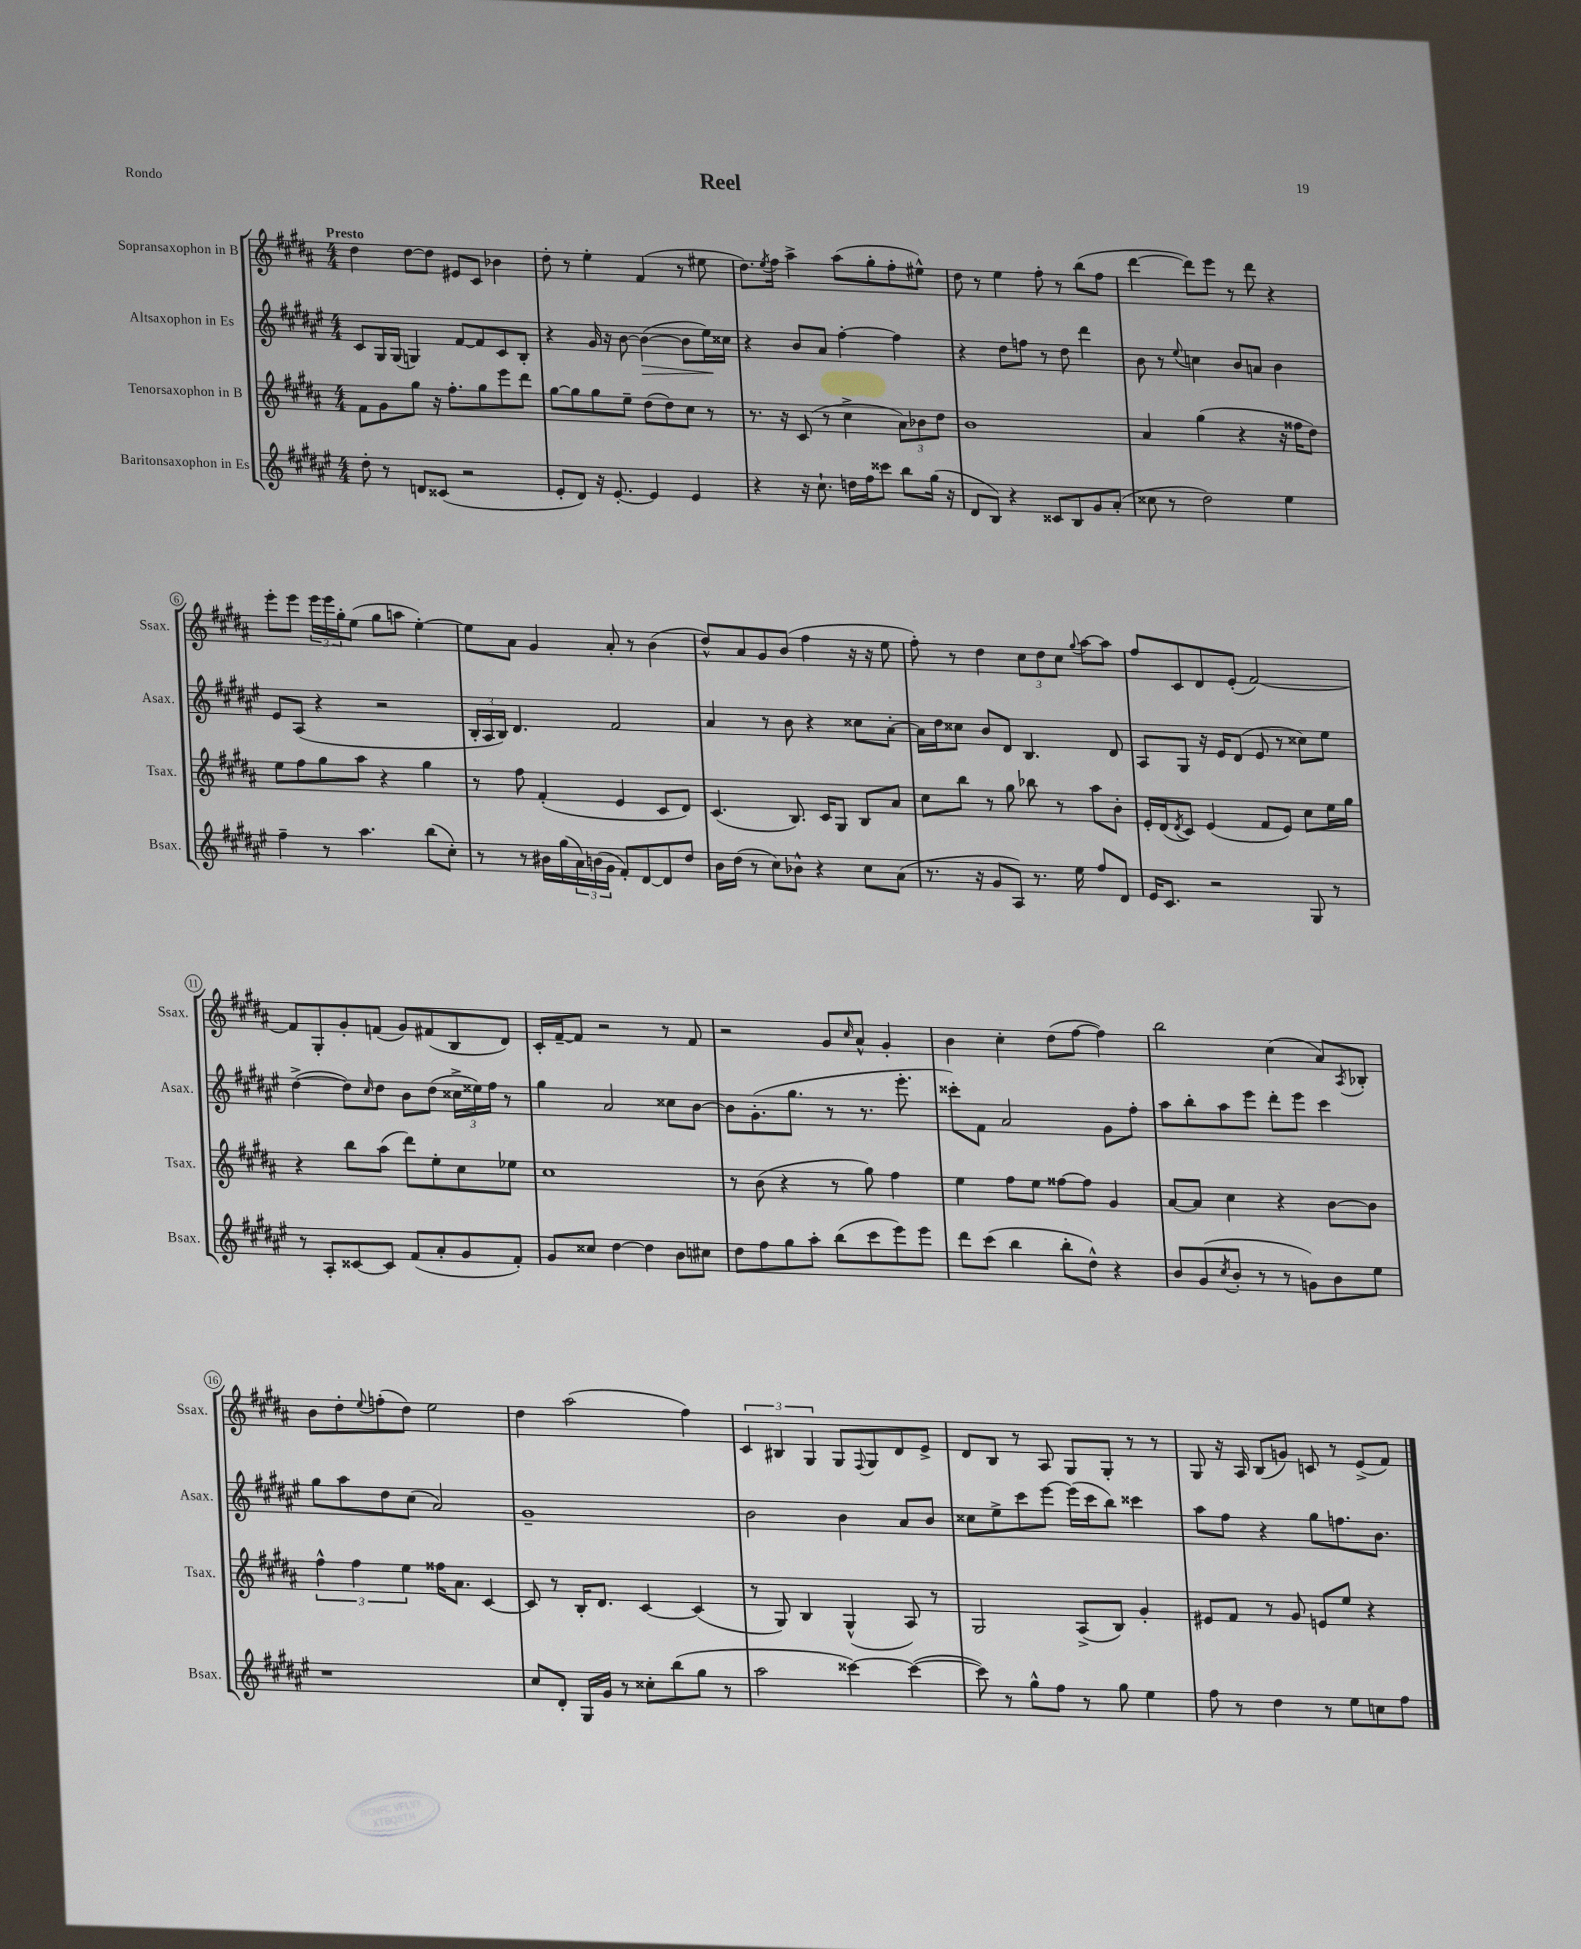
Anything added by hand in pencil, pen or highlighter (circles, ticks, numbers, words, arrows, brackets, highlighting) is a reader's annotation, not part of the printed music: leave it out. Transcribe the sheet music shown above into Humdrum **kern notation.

**kern	**kern	**kern	**dynam	**kern
*part4	*part3	*part2	*part2	*part1
*staff4	*staff3	*staff2	*staff2	*staff1
*I"Baritonsaxophon in Es	*I"Tenorsaxophon in B	*I"Altsaxophon in Es	*	*I"Sopransaxophon in B
*I'Bsax.	*I'Tsax.	*I'Asax.	*	*I'Ssax.
*clefG2	*clefG2	*clefG2	*	*clefG2
*k[f#c#g#d#a#e#]	*k[f#c#g#d#a#]	*k[f#c#g#d#a#e#]	*	*k[f#c#g#d#a#]
*M4/4	*M4/4	*M4/4	*	*M4/4
=1	=1	=1	=1	=1
!	!	!	!	!LO:TX:a:B:t=Presto
8dd#'\	8f#\L	8c#/L	.	4dd#\
8r	8g#\	16G#/L	.	.
.	.	(16G#/JJ	.	.
8dn/L	8gg#\J	4Gn/)	.	[8dd#\L
(8c##X/J	16r	.	.	8dd#\J]
.	8.ff#'\L	.	.	.
2r	.	[8f#/L	.	8e#X/L
.	8gg#\	8f#/]	.	8c#/J
.	8eee\	8c#/	.	4b-X\
.	8ddd#\J	8B'/J	.	.
=2	=2	=2	=2	=2
8e#'/L	[8gg#\L	4r	.	8dd#'\
8d#/J)	8gg#\]	.	.	8r
16r	8gg#\	16g#/	.	4ee'\
[8.e#'/	.	16r	.	.
.	8ee~\J	[8b\	.	.
!	!	!	!LO:HP:b	!
4e#/]	(8dd#\L	(4b\_	>	(4f#/
.	8dd#\)	.	.	.
4e#/	8cc#\J	8b\L]	.	8r
.	8r	16ee#\L)	.	8ee#X\
.	.	16cc##X\JJ	]	.
=3	=3	=3	=3	=3
4r	8.r	4r	.	8.dd#\L)
.	.	.	.	8qee/
.	16r	.	.	16ff#\Jk
16r	(8c#/	8b/L	.	4aa#^\
8.cc#`\	.	.	.	.
.	8r	8a#/J	.	.
16ddn\LL	4cc#^\	[4ff#'\	.	(8aa#\L
16ff#\J	.	.	.	.
8ccc##X\J	.	.	.	8gg#'\
8bb\L	12a#\L)	4ff#\]	.	8ff#'\
.	12b-X\	.	.	.
(16gg#\Jk	.	.	.	8ee#X^^\J)
.	12dd#\J	.	.	.
16r	.	.	.	.
=4	=4	=4	=4	=4
8d#/L	1b	4r	.	8dd#\
8B/J)	.	.	.	8r
4r	.	8dd#\L	.	4ee\
.	.	8ffn\J	.	.
8c##X/L	.	8r	.	8ff#'\
8B/	.	8dd#\	.	8r
8g#/	.	4ddd#\	.	(8bb\L
(8a#'/J	.	.	.	8ff#\J
=5	=5	=5	=5	=5
8cc##X\	4a#/	8b\	.	[4ddd#\
8r	.	8r	.	.
.	.	8qqee#/	.	.
2dd#\)	(4gg#\	4ccn\	.	8ddd#\L])
.	.	.	.	8eee\J
.	4r	8b/L	.	8r
.	.	8an/J	.	8ddd#\
4ee#\	16r	4b\	.	4r
.	16ff##X\KL	.	.	.
.	8dd#\J)	.	.	.
!!LO:LB:g=z
=6	=6	=6	=6	=6
4ff#~\	8ee\L	8e#/L	.	8eee'\L
.	8ff#\	(8A#/J	.	8eee\J
8r	8gg#\	4r	.	24eee\LL
.	.	.	.	24eee\
.	.	.	.	24gg#'\J
4.aa#\	8aa#\J	.	.	(8ee\J
.	4r	2r	.	8gg#\L
.	.	.	.	8aan\J
(8bb\L	4gg#\	.	.	[4ee'\)
8cc#'\J)	.	.	.	.
=7	=7	=7	=7	=7
8r	8r	24B'/LL	.	8ee\L]
.	.	24A#/	.	.
.	.	24B/JJ)	.	.
8r	8ff#\	4.d#/	.	8a#\J
16b#X\LL	(4f#'/	.	.	4g#/
(16gg#\	.	.	.	.
24a#\)	.	.	.	.
(24bn\	.	.	.	.
24g#\JJ	.	.	.	.
8f#'/L)	4e/	2f#/	.	8a#'/
[8d#/	.	.	.	8r
8d#/]	8c#/L	.	.	(4b\
8dd#/J	8d#/J)	.	.	.
=8	=8	=8	=8	=8
16b\LL	(4.c#/	4a#/	.	8dd#^^/L)
(16dd#\JJ	.	.	.	.
8r	.	.	.	8a#/
8cc#\L)	.	8r	.	8g#/
8b-X^^\J	8.B/)	8b\	.	(8b/J
4r	.	4r	.	4ff#\
.	16c#/KL	.	.	.
.	8G#/J	.	.	.
8cc#\L	8B/L	8cc##X\L	.	16r
.	.	.	.	16r
(8a#\J	8a#/J	[8a#'\J	.	8ee\
=9	=9	=9	=9	=9
8.r	8cc#\L	16a#\LL]	.	8ff#'\)
.	.	16dd#\J	.	.
.	8bb\J	8cc##X\J	.	8r
16r	.	.	.	.
8g#/L	8r	8b/L	.	4dd#\
8A#/J)	8gg#\	8d#/J	.	.
8.r	8bb-X\	4.B/	.	12cc#\L
.	.	.	.	12dd#\
.	8r	.	.	.
.	.	.	.	12cc#\J
16ee#\	.	.	.	.
.	.	.	.	8qqgg#/
8ff#/L	8aa#\L	.	.	[8aa#\L
8d#/J	8b'\J	8d#/	.	8aa#\J]
=10	=10	=10	=10	=10
16e#/KL	16e'/LL	8A#/L	.	8ff#/L
8.c#/J	(16d#/J	.	.	.
.	8qd#/	.	.	.
.	8c#/J)	8G#/J	.	8c#/
2r	(4e/	16r	.	8d#/
.	.	16e#/KL	.	.
.	.	(8d#/J	.	(8e'/J
.	8f#/L	8e#/	.	[2f#/)
.	8e/J)	8r	.	.
8G#/	8cc#\L	8cc##X\L)	.	.
8r	16ee\L	8ee#\J	.	.
.	16gg#\JJ	.	.	.
!!LO:LB:g=z
=11	=11	=11	=11	=11
8r	4r	([4dd#^\	.	8f#/L]
8A#'/L	.	.	.	8G#'/
[8c##X/	8bb\L	8dd#\L])	.	8g#'/
.	.	16qqcc#/	.	.
8c##/J]	(8aa#\J	8dd#\J	.	(8fn/J
(8f#/L	8ddd#\L)	8b\L	.	8g#/L)
8a#'/	8ee'\	(8dd#\J	.	(8f#X/
8g#/	8cc#\	24cc##X^\LL	.	8B/
.	.	24ee##X\)	.	.
.	.	24ff#\JJ	.	.
8f#'/J)	8ee-X\J	8r	.	8d#/J)
=12	=12	=12	=12	=12
8g#/L	1cc#	4gg#\	.	16c#'/LL
.	.	.	.	[16f#~/J
8cc##X/J	.	.	.	8f#/J]
[4dd#\	.	2a#/	.	2r
4dd#\]	.	.	.	.
8b\L	.	8cc##X\L	.	8r
8cc#X\J	.	[8b\J	.	8f#/
=13	=13	=13	=13	=13
8dd#\L	8r	8b\L]	.	2r
8ff#\	(8b\	(8.g#'\	.	.
8gg#\	4r	.	.	.
.	.	8.gg#\J	.	.
8aa#'\J	.	.	.	.
(8bb\L	8r	8r	.	8g#/L
.	.	.	.	16qqcc#/
8ccc#\	8gg#\)	8.r	.	8a#^^/J
8eee#\)	4ff#\	.	.	4g#'/
.	.	8.eee#'\	.	.
8eee#\J	.	.	.	.
=14	=14	=14	=14	=14
8ddd#\L	4ee\	8ccc##X'\L)	.	4b\
(8ccc#\J	.	8f#\J	.	.
4bb\	8ff#\L	2a#/	.	4cc#'\
.	8ee\J	.	.	.
8bb'\L	[8ff##X\L	.	.	(8dd#\L
8dd#^^\J)	8ff##\J]	.	.	[8ff#\J
4r	4g#/	8g#\L	.	4ff#\])
.	.	8ff#'\J	.	.
=15	=15	=15	=15	=15
8b/L	[8a#/L	8aa#\L	.	2bb\
(8g#/	8a#/J]	8bb'\	.	.
8qcc#/	.	.	.	.
8b'/J	4cc#\	8aa#\	.	.
8r	.	8eee#\J	.	.
8r	4r	8ddd#'\L	.	(4cc#\
8gn\L)	.	8eee#\J	.	.
8b\	[8b\L	4ccc#\	.	8a#/L)
.	.	.	.	8qA#/
8ee#\J	8b\J]	.	.	8B-X'/J
!!LO:LB:g=z
=16	=16	=16	=16	=16
1r	6ff#^^\	8gg#\L	.	8b\L
.	.	8aa#\	.	8dd#'\
.	6ff#\	.	.	.
.	.	.	.	8qqee/
.	.	8dd#\	.	(8ffn'\
.	6ee\	.	.	.
.	.	(8cc#\J	.	8dd#\J)
.	16ff##X\KL	2a#/)	.	2ee\
.	8.a#\J	.	.	.
.	[4c#/	.	.	.
=17	=17	=17	=17	=17
8cc#/L	8c#/]	1g#~	.	4dd#\
8d#'/J	8r	.	.	.
16G#/LL	16B'/KL	.	.	(2aa#\
16g#/JJ	8.d#/J	.	.	.
8r	.	.	.	.
8cc##X'\L	[4c#/	.	.	.
(8bb\	.	.	.	.
8gg#\J	(4c#/]	.	.	4ff#\)
8r	.	.	.	.
=18	=18	=18	=18	=18
2aa#\	8r	2b\	.	6c#/
.	8G#/)	.	.	.
.	.	.	.	6B#X/
.	4B/	.	.	.
.	.	.	.	6G#/
[4ccc##X\)	(4G#^^/	4b\	.	8G#/L
.	.	.	.	8qqF#/
.	.	.	.	8G#/
(4ccc##\_	8A#/)	8a#/L	.	8d#/
.	8r	8b/J	.	8e^/J
=19	=19	=19	=19	=19
8ccc##\])	2G#/	8cc##X\L	.	8d#/L
8r	.	8ee#^\	.	8B/J
8gg#^^\L	.	8ccc#\	.	8r
8ff#\J	.	[8eee#\J	.	8A#/
8r	(8A#^/L	(16eee#\LL]	.	8G#/L
.	.	16ccc#\J	.	.
8gg#\	8B/J)	8bb\J)	.	8G#'/J
4ee#\	4g#'/	4ccc##X\	.	8r
.	.	.	.	8r
=20	=20	=20	=20	=20
8ff#\	8e#X/L	8aa#\L	.	8G#/
8r	8f#/J	8ff#\J	.	16r
.	.	.	.	16A#/
4dd#\	8r	4r	.	(8B/L
.	8g#/	.	.	8gn/J)
8r	8en/L	8gg#\L	.	8cn/
8ee#\L	8ee/J	8.ffn\	.	8r
8ccn\	4r	.	.	(8e^/L
.	.	8.b\J	.	.
8ff#\J	.	.	.	8f#/J)
==	==	==	==	==
*-	*-	*-	*-	*-
